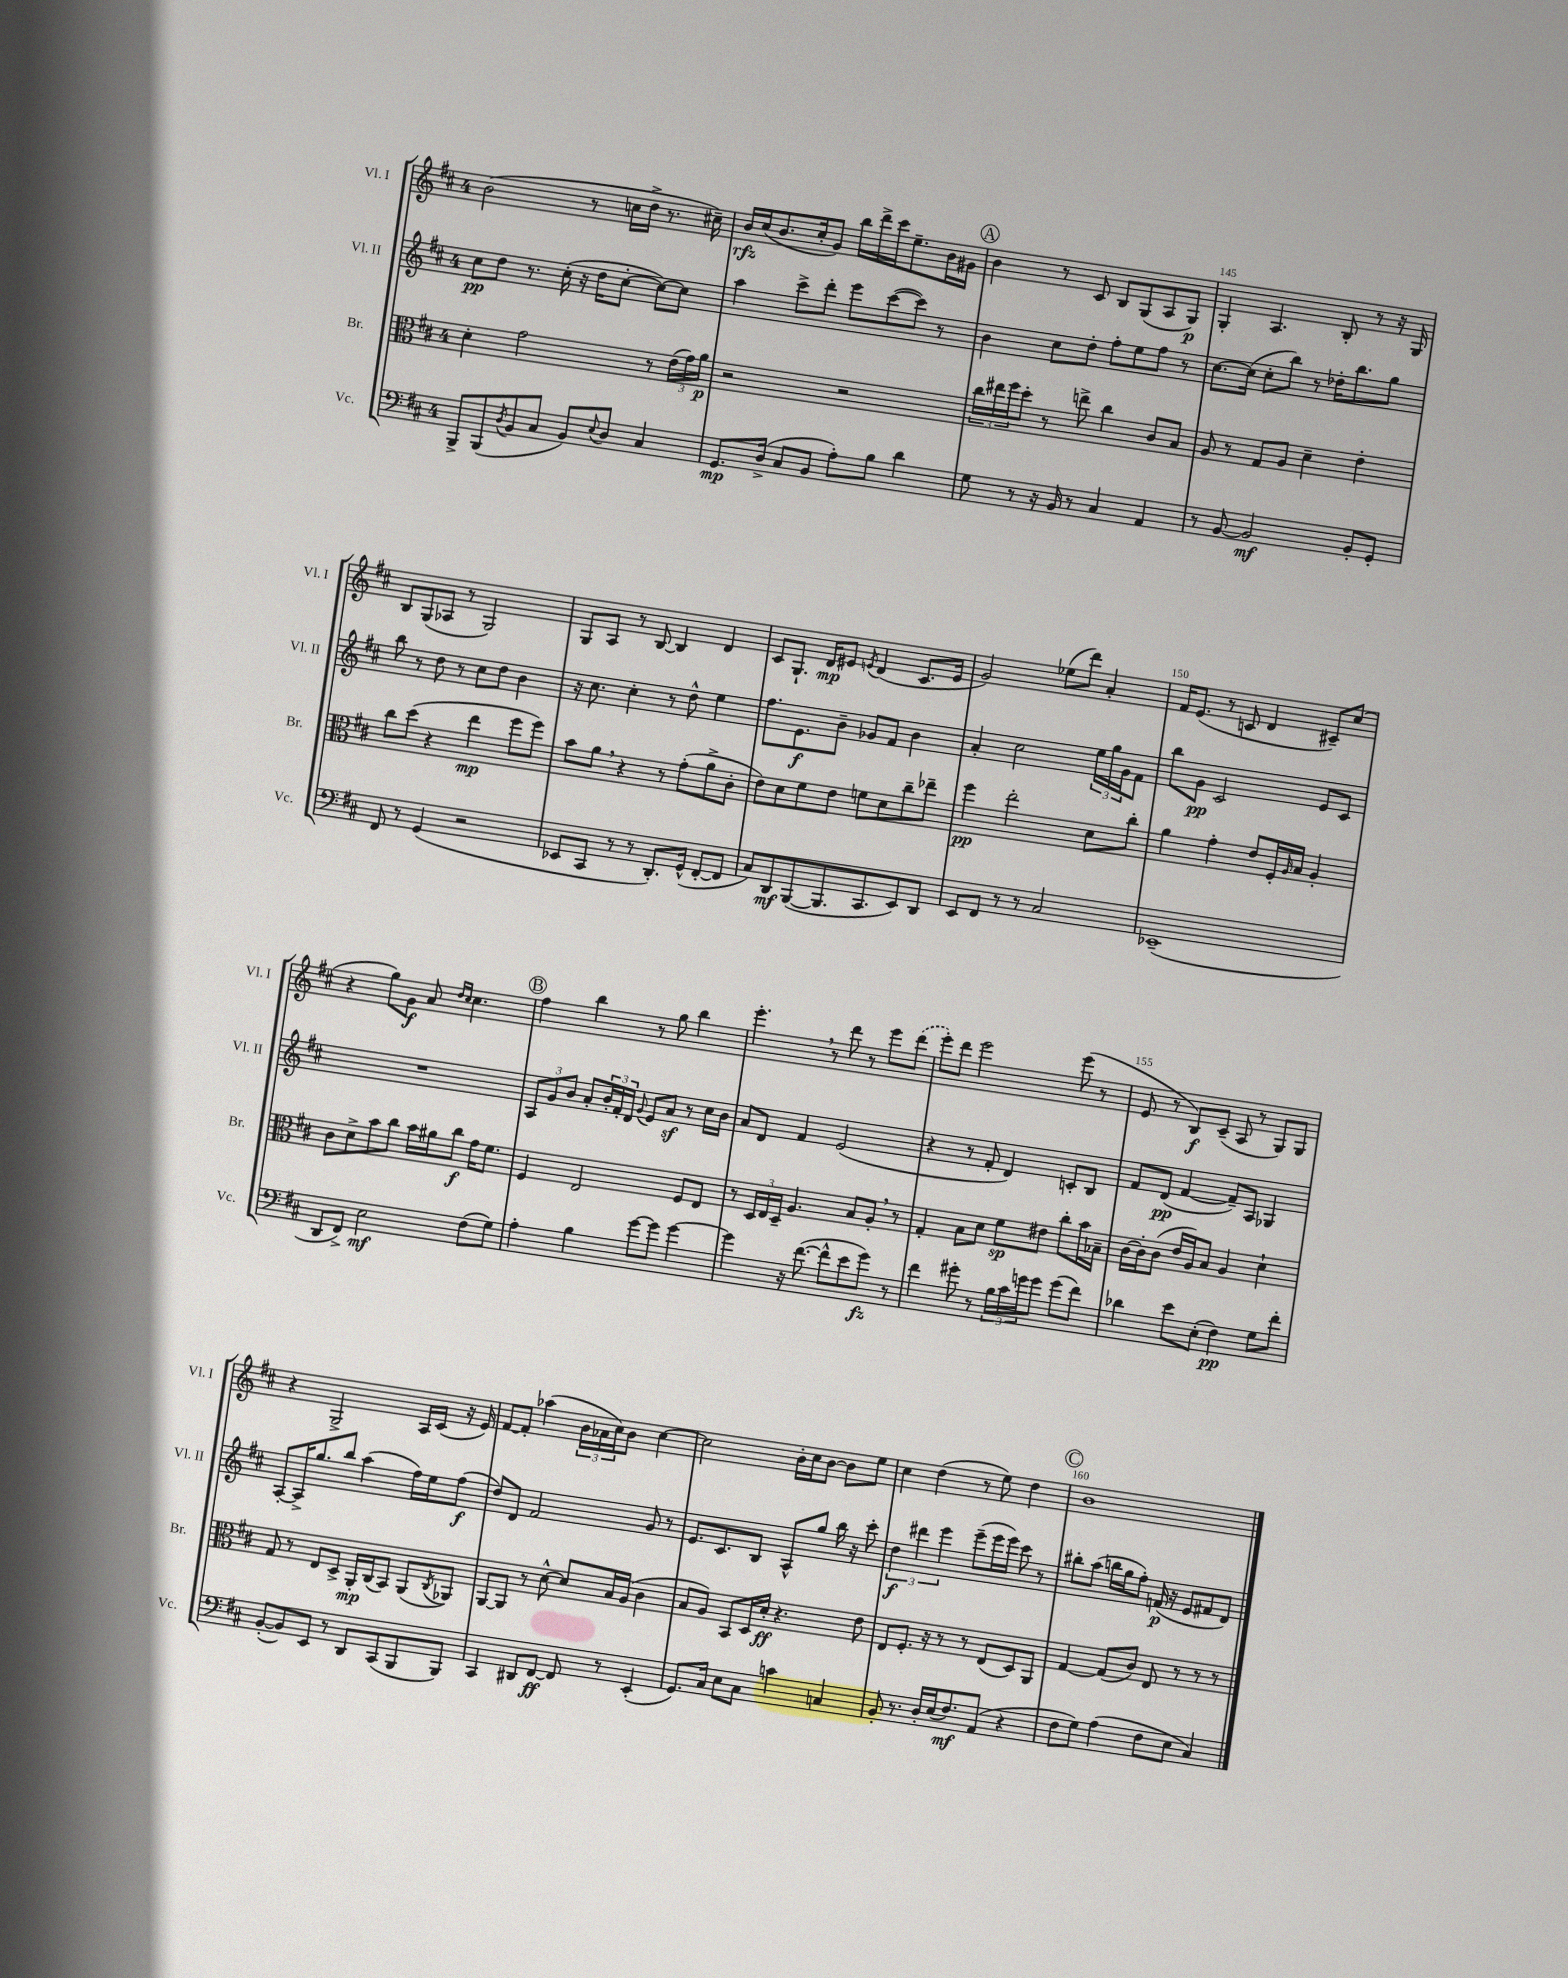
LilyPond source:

<<
\new StaffGroup <<
\new Staff = "s0" \with { instrumentName = "Vl. I" shortInstrumentName = "Vl. I" } {
    \clef treble \key d \major \once \override Staff.TimeSignature.style = #'single-digit \time 4/4
    b'2( r8 c''16 d''16-> r8. cis''16--) |
    b'16\rfz cis''16( b'8. cis''16-. g'8) b''16 d'''16-> cis'''16 e''8.-- b'16 gis'16 |
    \mark \markup { \circle "A" } b'4 r8 cis'8 b8 g8( a8 g8\p) |
    g4-. a4. b8-. r8 r16 g16 |
    b8 g8( aes8 r8 g2) |
    g8 a8 r8 b8~ b4 d'4 |
    cis'8 g8.-! d'16\mp eis'8 \acciaccatura { e'8 } d'4( cis'8. e'16 |
    g'2) ees''8( d'''8) a'4-. |
    fis'16 e'8.( r8 c'8 d'4 cis'8--) cis''8( |
    r4 g''8) g'8\f a'8 \grace { d''16 cis''16 } cis''4. |
    \mark \markup { \circle "B" } fis''4 b''4 r8 g''8 b''4 |
    e'''4.-. \breathe r8 d'''8 r8 e'''8 \once \slurDashed d'''8( |
    e'''8-.) d'''8 e'''2 e'''8( r8 |
    e'8 r8 b8\f) cis'8--( a8 r8 g8) g8 |
    r4 g2-> a16 cis'16( r16 e'16) |
    fis'8~ fis'8-. aes''4( \tuplet 3/2 { b'16 aes'16 cis''16) } b'8 cis''4~ |
    cis''2 b'16-. cis''16 b'8~ b'8 e''8 |
    cis''4 d''4( r8 e''8) d''4 |
    \mark \markup { \circle "C" } b'1 \bar "|." |
}
\new Staff = "s1" \with { instrumentName = "Vl. II" shortInstrumentName = "Vl. II" } {
    \clef treble \key d \major \once \override Staff.TimeSignature.style = #'single-digit \time 4/4
    cis''8\pp d''8 r8. cis''16-.( r16 d''16 cis''8~-. cis''8~) cis''8 |
    a''4 cis'''8-> d'''8-. e'''8 cis'''8~( cis'''8) r8 |
    \mark \markup { \circle "A" } b'4 cis''8 d''8-. fis''8-. e''8 fis''8 r8 |
    cis''8.~ cis''16( cis''8-. b''8) r8 des''16-. b''8. g''8 |
    b''8 r8 d''8 r8 cis''8 d''8 b'4 |
    r16 cis''8. cis''4-. r8 d''8-^ e''4 |
    fis''8. e'8.\f b'8-- ges'8 fis'8 b'4 |
    a'4-. cis''2 \tuplet 3/2 { e''16 g''16 g'16 } fis'8 |
    b''8 g'8\pp cis'2 e'8 cis'8 |
    R1 |
    \mark \markup { \circle "B" } \tuplet 3/2 { a8 g'8 b'8 } a'8-. \tuplet 3/2 { b'16-. fis'16-. d'16 } \appoggiatura { g'8 } e'8 a'8\sf r8 cis''16 b'16 |
    a'8 d'8 fis'4 e'2( |
    r4 r8 fis'8-. d'4) c'8-. b8 |
    fis'8 d'8\pp( fis'4~ fis'8--) a8 ges4 |
    a8~-. a16-> g''8. b''8 a''4( fis''16) e''16 fis''8\f( |
    d''8) d'8 fis'2 g'8 r8 |
    e'8. cis'8. b8 a8-^ g''8 b''16 r16 cis'''8-. |
    \tuplet 3/2 { d''4\f dis'''4 e'''4 } e'''8--( e'''16 e'''16) cis'''8 r8 |
    \mark \markup { \circle "C" } bis''8-. a''8( b''16 g''16 fis''8-.) f'16\p( r16 e'8 fis'8 d'8) \bar "|." |
}
\new Staff = "s2" \with { instrumentName = "Br." shortInstrumentName = "Br." } {
    \clef alto \key d \major \once \override Staff.TimeSignature.style = #'single-digit \time 4/4
    d'4-. g'2 r8 \tuplet 3/2 { e'16( g'16) a'16\p } |
    r2 r2 |
    \mark \markup { \circle "A" } \tuplet 3/2 { cis''16 eis''16 fis''16 } d''8-. r8 e''8-> cis''4 cis'8 b8 |
    a8 r8 g8 a8 d'4-- e'4-. |
    cis''8 d''8( r4 e''4\mp fis''8 fis''8) |
    b'8 a'8 \breathe r4 r8 g'8-.( a'8-> cis'8-. |
    e'8) d'8 fis'8 e'8 f'8 d'8 cis''8-- ees''8-- |
    fis''4\pp e''2-. d'8 cis''8-. |
    a'4 g'4-. e'8 fis16-. \grace { a16 } b16 a4-. |
    cis'8 d'8-> b'8 cis''8 b'16 ais'16 cis''8\f g'16 fis'8. |
    \mark \markup { \circle "B" } fis4 e2 fis8 e8 |
    r8 \tuplet 3/2 { d16 e16 d16-- } a4. b8 a8-. \breathe r8 |
    g4-. b8 d'8 fis'8\sp eis'8 cis''8-. b'16 bes16-- |
    cis'16~ cis'16-. cis'8( e'16 a16) b8 a4 d'4-! |
    g8 r8 e8 d8-> a,16-.\mp cis16( b,8) a,8( \acciaccatura { cis8 } aes,8) |
    a,8~ a,8 r8 d'8~-^ d'8 b16 a16( cis'4 |
    b8 a8) b,8 d16 d'16-.\ff r4. e'8 |
    e8 fis8.-. r16 r8 r8 e8( d8) a,8 |
    \mark \markup { \circle "C" } g4~ g8( cis'8) e8 r8 r8 r8 \bar "|." |
}
\new Staff = "s3" \with { instrumentName = "Vc." shortInstrumentName = "Vc." } {
    \clef bass \key d \major \once \override Staff.TimeSignature.style = #'single-digit \time 4/4
    b,,8-> b,,8( \acciaccatura { d8 } b,8 cis8 b,8) \appoggiatura { e8 } d8 cis4 |
    g,8.\mp d16->( cis8 b,8 a8-.) b8 d'4 |
    \mark \markup { \circle "A" } g8 r8 r16 b,16 r8 cis4 a,4 |
    r8 b,8~ b,2\mf b,8-. g,8-. |
    fis,8 r8 g,4( r2 |
    ees,8 cis,8 r8 r8 d,8.-.) g,16-^( fis,8~-. fis,8 |
    cis8) d,8\mf b,,8~( b,,8. cis,8. e,8) d,8 |
    e,8 fis,8 r8 r8 cis2 |
    ees,1--( |
    d,8 fis,8->) e2\mf fis8( g8) |
    \mark \markup { \circle "B" } a4-. b4 g'8~ g'8 g'4~ |
    g'4 r16 fis'8.~( fis'8-^ e'8 g'8\fz) r8 |
    fis'4 gis'8-. r8 \tuplet 3/2 { b16 cis'16 g'16 } g'8 g'8( fis'8) |
    des'4 e'8 e8-.( fis4\pp) g8 fis'8-. |
    b,8~-.( b,8) e,8 r8 d,8 cis,8( b,,8 b,,8) |
    cis,4 dis,8 fis,8~\ff fis,8 r8 e,4-.( |
    g,8.) cis16 e8 cis8 c'4 c4 |
    b,8-. r8. d16-. e16( fis8.\mf) a,8( r4 |
    \mark \markup { \circle "C" } fis8 g8) a4( fis8 e8 cis4) \bar "|." |
}
>>
>>
\layout { \context { \Score currentBarNumber = #142 \override BarNumber.break-visibility = ##(#f #t #t) barNumberVisibility = #(every-nth-bar-number-visible 5) } }
